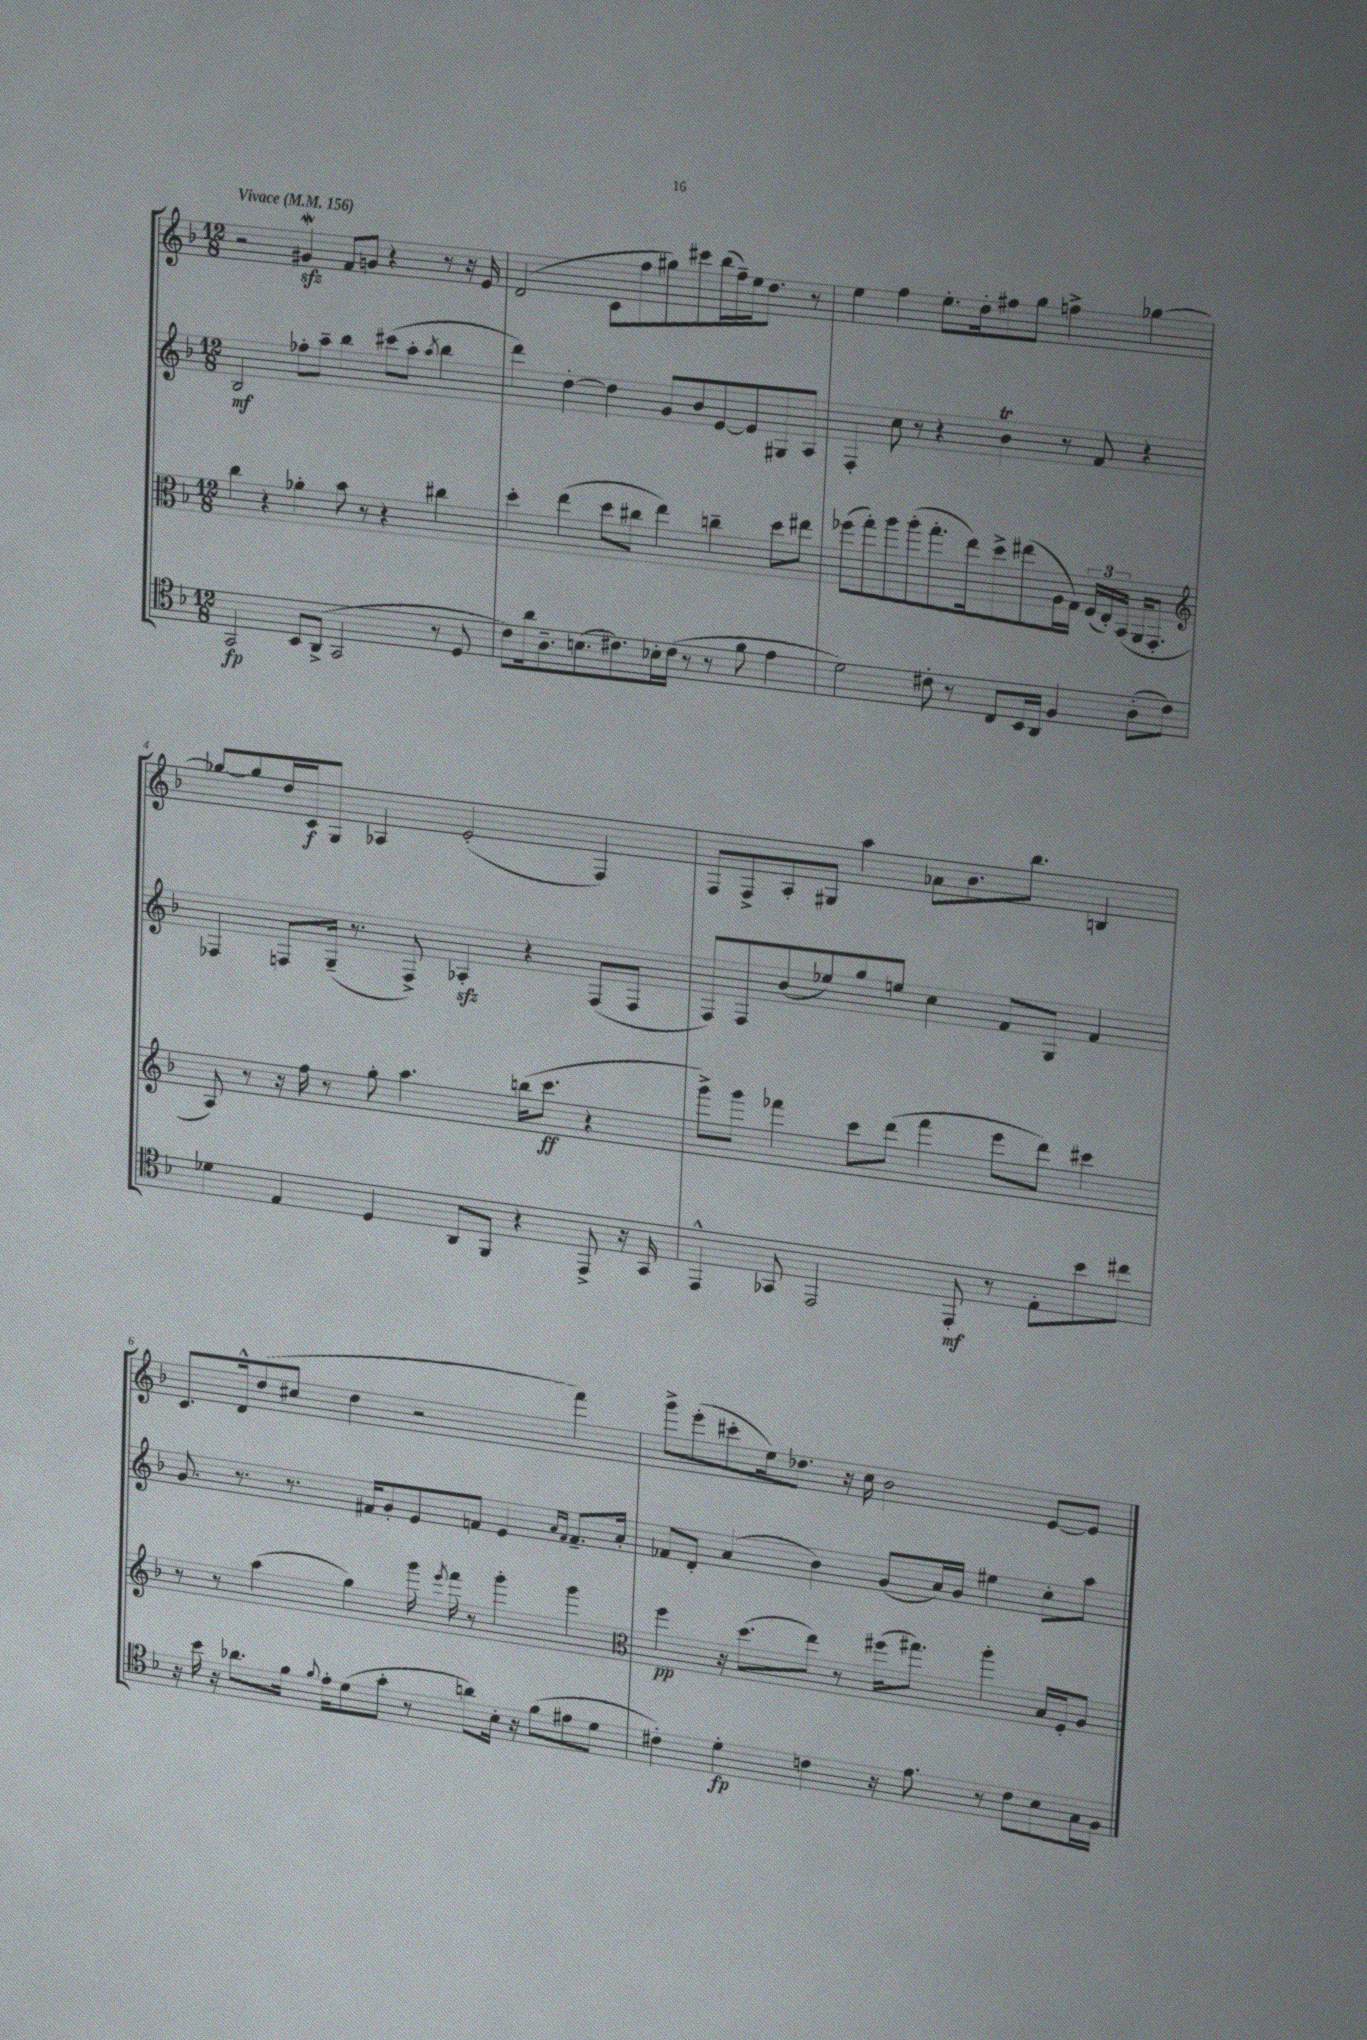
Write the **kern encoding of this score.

**kern	**kern	**kern	**kern
*staff4	*staff3	*staff2	*staff1
*clefC4	*clefC3	*clefG2	*clefG2
*k[b-]	*k[b-]	*k[b-]	*k[b-]
*M12/8	*M12/8	*M12/8	*M12/8
*MM156	*MM156	*MM156	*MM156
2GG	4cc	2B-	2r
.	4r	.	.
8BB-	4a-'	8ff-'	4g#
(8AA^	.	8aa~	.
2GG	8b-	4bb-	8f
.	8r	.	8g
.	4r	(8ccc#	4r
.	.	8aa'	.
.	.	8qaa	.
8r	4cc#	4bb-	8r
8D	.	.	16r
.	.	.	16e
=	=	=	=
8c)	4dd'	4ddd)	(2d
16a	.	.	.
8.A~	.	.	.
.	(4ee	[4dd'	.
(8.B	.	.	.
.	8dd	4dd]	8c
8.c#)	.	.	.
.	8cc#	.	8ff
16B-'	4ee)	8g	8gg#)
(16c#	.	.	.
8r	.	8b-	8ccc#
8r	4cc~	[8e	(16bb-
.	.	.	16ff~)
8f	.	8e]	16ee
.	.	.	8.dd
4e	8dd	8G#	.
.	8ee#	8A	8r
=	=	=	=
2d)	(8ff-	4F'	4ee
.	8gg')	.	.
.	8aa	8cc	4ff
.	(8aa'	8r	.
8c#'	8.gg'	4r	8.ee'
8r	.	.	.
.	16ee)	.	16dd'
8C	8dd^	4b-	8ff#
16BB-	(8ee#	.	8gg
16AA	.	.	.
4F	16A	8r	4ff^
.	16G)	.	.
.	(24F	8f	.
.	24E')	.	.
.	(24BB-	.	.
(8A'	16AA	4r	[4gg-
.	8.GG'	.	.
8c#)	.	.	.
=	=	=	=
*	*clefG2	*	*
4d-	8A)	4F-	8gg-_
.	8r	.	8gg-]
4E	16r	8F	16dd
.	16ff	.	16c
.	8r	(16G~	8G
.	.	8.r	.
4D	8gg'	.	4A-
.	4.aa	8F^)	.
8AA	.	4A-'	(2e'
8FF	.	.	.
4r	(16bb	4r	.
.	8.ccc	.	.
8EE^	4r	(8F	4F)
16r	.	8F	.
16GG	.	.	.
=	=	=	=
4EE^^	8ggg^)	8F)	8F
.	8ggg	8F	8F^
8GG-	4fff-	(8b-	8A'
2EE	.	8ee-)	8G#
.	8ccc	8gg	4aa
.	(8ddd	8ee	.
.	4fff-	4cc	8a-
8EE'	.	.	8.b-
8r	8eee	8f	.
.	.	.	8.bb-
8E'	8ddd)	8G	.
8b-	4ccc#	4f	4B
8cc#	.	.	.
=	=	=	=
16r	8r	8.g	8.c
16b-	.	.	.
16r	8r	.	.
8.a-	.	8.r	16d^^
.	(4aa	.	(8dd
16f	.	8.r	8cc#
8qqf	.	.	.
16e'	.	.	.
(8d	4gg)	.	4dd
.	.	16f#	.
8g'	.	8g'	.
8r	16ggg	8e	2r
.	8qeee	.	.
.	16fff	.	.
8a)	8r	8f	.
16B-'	4ggg'	4e	.
16r	.	.	.
(8f	.	.	.
.	.	16qqa	.
.	.	16qqf	.
8e#	4ggg	8.f~	4fff)
8d	.	.	.
.	.	16a'	.
=	=	=	=
*	*clefC3	*	*
4c#')	4ff	8f-	8ggg^
.	.	8d'	(8eee'
4d'	16r	(4a	8ccc#'
.	(8.dd	.	.
.	.	.	16ee)
.	.	.	8.dd-
4c	8ee)	4b-)	.
.	8r	.	16r
.	.	.	16cc
16r	(16ff#	(8g	2b-
8.e	8.gg#)	.	.
.	.	16a)	.
.	.	16g	.
8r	4aa'	4ee#	.
8c	.	.	.
8B-	16B-	8cc'	[8e
.	16F'	.	.
16G	8A	8aa	8e]
16F	.	.	.
==	==	==	==
*-	*-	*-	*-
